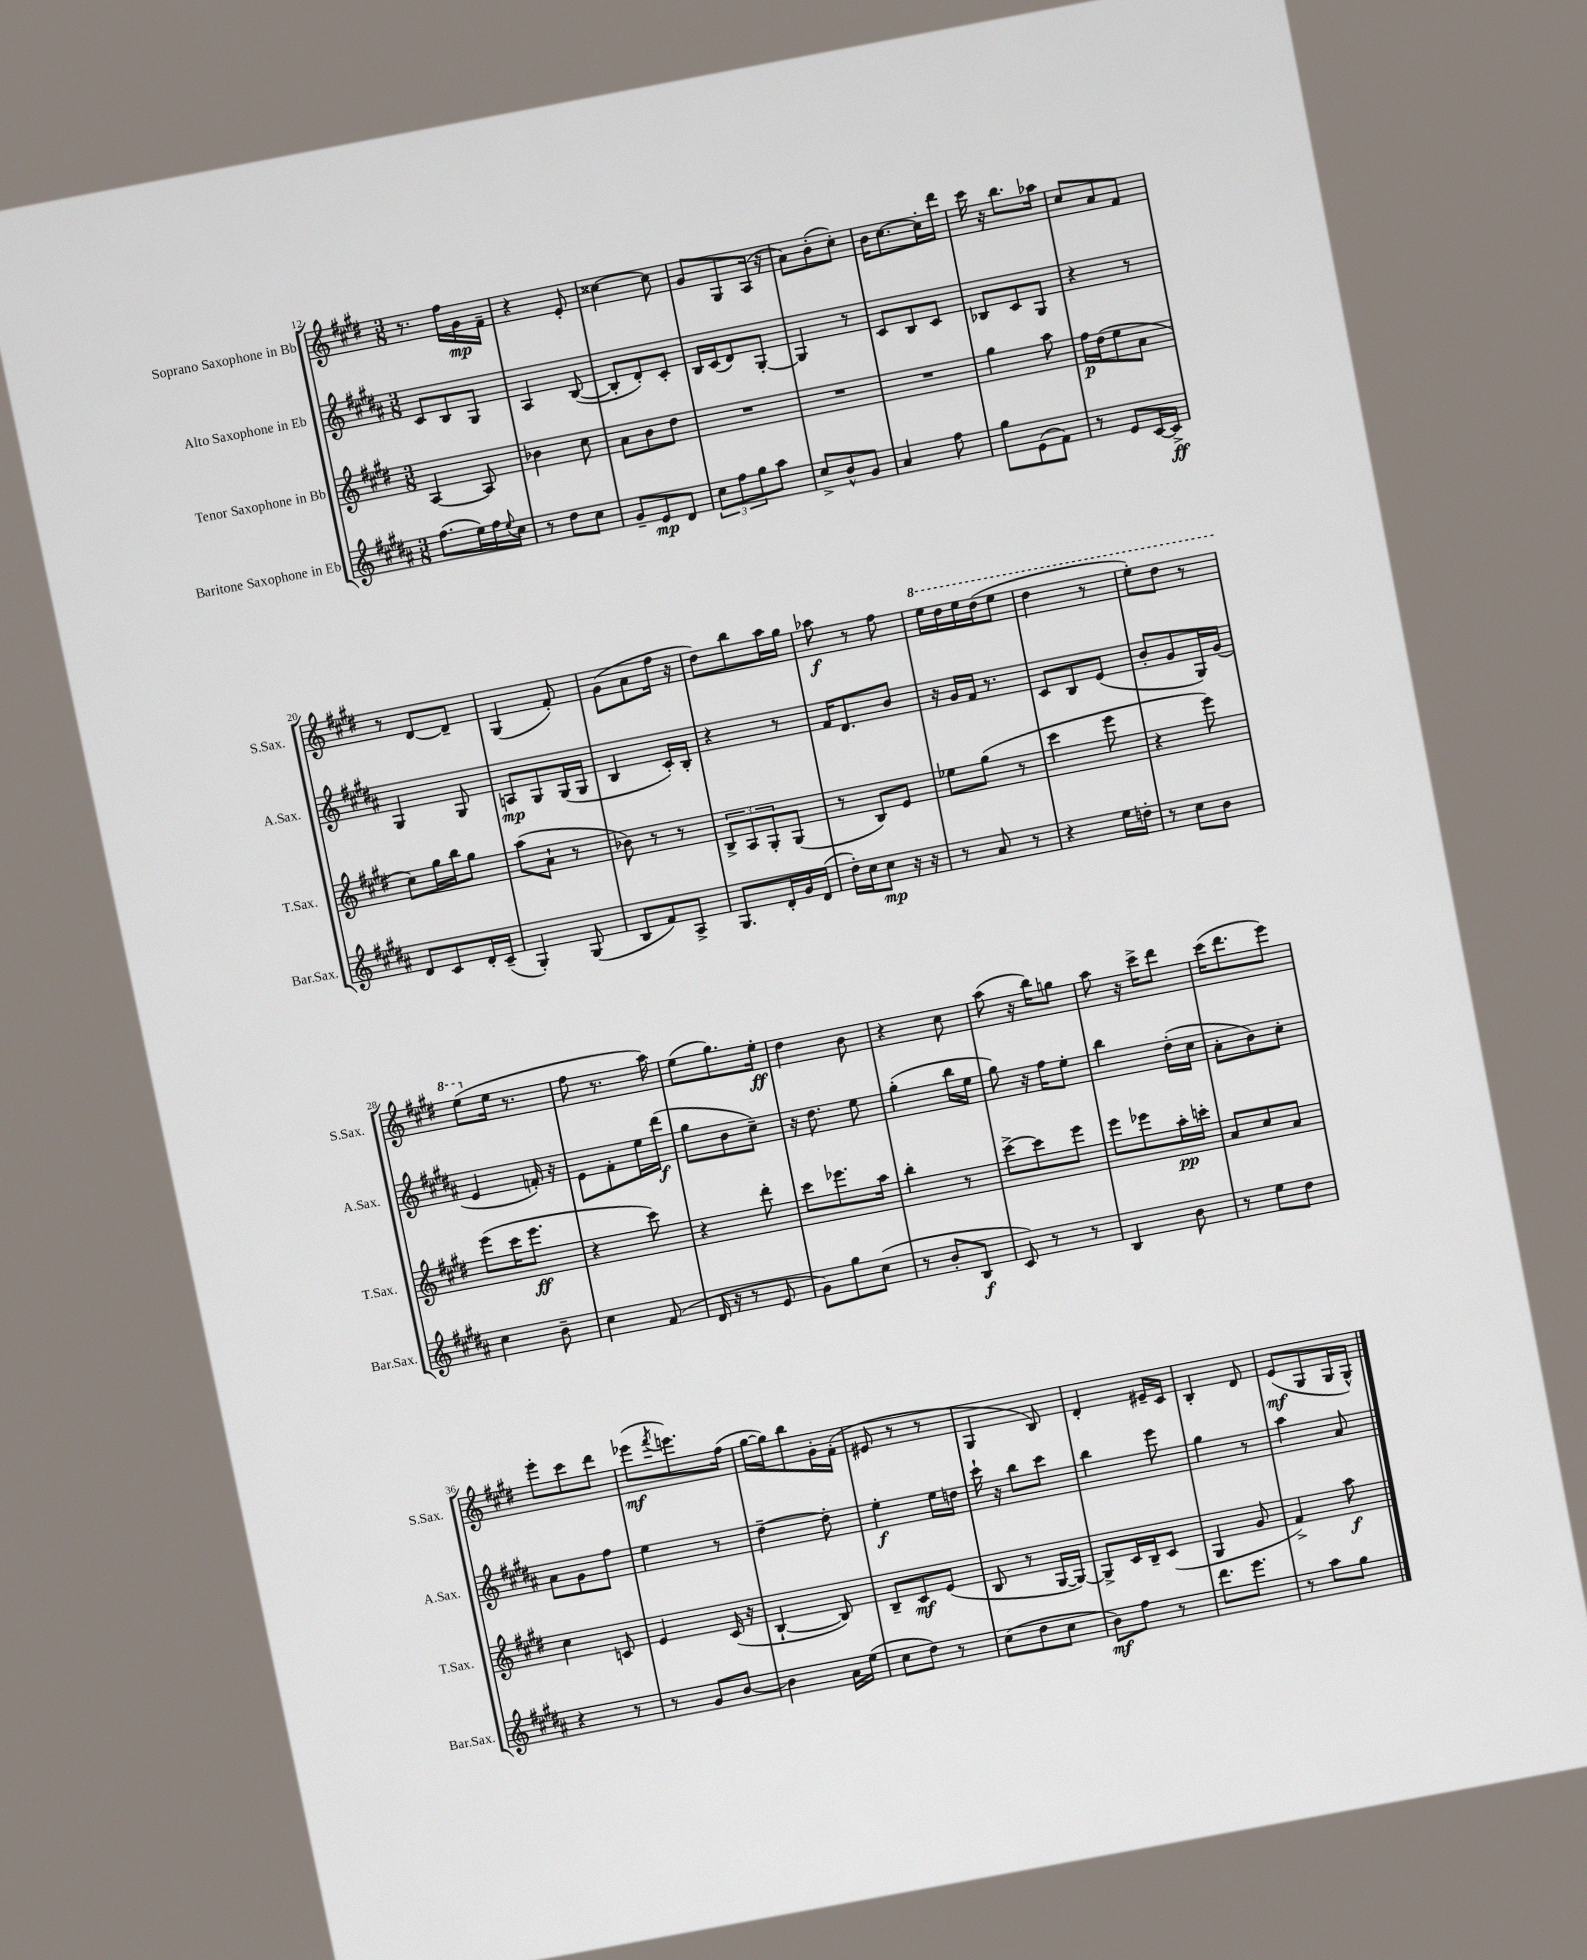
<<
\new StaffGroup <<
\new Staff = "s0" \with { instrumentName = "Soprano Saxophone in Bb" shortInstrumentName = "S.Sax." } {
    \clef treble \key e \major \numericTimeSignature \time 3/8
    r8. fis''16 gis'16\mp fis'16-- |
    r4 e'8-. |
    cisis''4~ cisis''8 |
    gis'8 gis8 a16( r16 |
    a'8) b'8-.( cis''8-.) |
    b'16 cis''8.~ cis''16-. dis'''16 |
    cis'''16 r16 b''8. aes''16 |
    cis''8 a'8 fis'8 |
    r8 dis'8~ dis'8-- |
    gis4( fis'8-.) |
    gis'8( a'8 fis''16 r16 |
    dis''8) b''8 a''16 gis''16 |
    aes''8\f r8 fis''8 |
    \ottava #1 e'''16 dis'''16 e'''16 dis'''16( e'''8 |
    dis'''4 r8 |
    e'''8-.) dis'''8 r8 |
    e'''8( \ottava #0 e''16 r8. |
    fis''8 r8. a''16) |
    e''8( gis''8.) e''16-.\ff |
    dis''4 b'8 |
    r4 cis''8 |
    a''8( r16 b''16) g''8 |
    a''8 r16 cis'''16-> dis'''8 |
    cis'''16( dis'''8. e'''8) |
    e'''8-. cis'''8 dis'''8 |
    ees'''8\mf( \acciaccatura { fis'''8 } e'''8.) fis''16( |
    gis''16~ gis''16) b''8 gis'16-. fis'16-.( |
    eis'8 r8 r8 |
    gis4 b8) |
    dis'4-. eis'16-- cis'16 |
    b4-. dis'8 |
    e'8\mf( gis8 gis16 gis16-^) \bar "|." |
}
\new Staff = "s1" \with { instrumentName = "Alto Saxophone in Eb" shortInstrumentName = "A.Sax." } {
    \clef treble \key b \major \numericTimeSignature \time 3/8
    cis'8 b8 gis8 |
    ais4 b8~( |
    b8-. dis'8-.) cis'8-. |
    b16 cis'16( dis'8) gis8~-. |
    gis4 r8 |
    cis'8 b8 cis'8 |
    bes8 cis'8 gis8 |
    r4 r8 |
    gis4 gis8 |
    a8\mp gis8 gis16( gis16 |
    b4 cis'16-.) b16-. |
    r4 r8 |
    fis'16 dis'8. b'8 |
    r16 gis'16 fis'16 r8. |
    cis'8 b8 e'8( |
    b'8-. gis'8 gis16) gis'16( |
    e'4 f'16-.) r16 |
    e'8 fis'8-. e''16 dis'''16\f( |
    gis''8 b'8 cis''8--) |
    r16 dis''8. e''8 |
    gis''4-.( b''16 e''16 |
    gis''8) r16 fis''16 e''8-. |
    b''4 dis''16-.( cis''16 |
    ais'8-. b'8) cis''8-. |
    ais'8 gis'8 fis''8 |
    e''4 r8 |
    dis''4~-- dis''8-. |
    e''4-.\f e''16 d''16 |
    cis'''16-! r16 b''8 cis'''8 |
    b''4 e'''8 |
    gis''4 r8 |
    ais''4 ais'8 \bar "|." |
}
\new Staff = "s2" \with { instrumentName = "Tenor Saxophone in Bb" shortInstrumentName = "T.Sax." } {
    \clef treble \key e \major \numericTimeSignature \time 3/8
    a4~ a8 |
    bes'4 cis''8 |
    a'8 b'8 dis''8 |
    R4. |
    R4. |
    R4. |
    gis''4 a''8 |
    fis''16\p dis''16( e''8 a'8 |
    cis''8) gis''16 b''16 gis''8 |
    a''8( a'8-! r8 |
    bes'8) r8 r8 |
    \tuplet 3/2 { b8-> a8 gis8-. } gis8( |
    r8 b8) e'8 |
    ees''8 gis''8( r8 |
    cis'''4 e'''8 |
    r4 e'''8) |
    e'''8( cis'''16 e'''8.\ff |
    r4 cis'''8) |
    r4 dis'''8-. |
    cis'''8 ees'''8. a''16 |
    b''4-. r8 |
    cis'''8~-> cis'''8 e'''8 |
    e'''8 ees'''8 a''16-.\pp c'''16-. |
    a'8 cis''8 a'8 |
    cis''4 c'8 |
    e'4 cis'16( r16 |
    b4~-! b8) |
    b8-- cis'8\mf e'8( |
    b8 r8 gis16~ gis16~) |
    gis8-> cis'16 b16-- cis'8( |
    gis4 gis'8 |
    fis'4->) a''8\f \bar "|." |
}
\new Staff = "s3" \with { instrumentName = "Baritone Saxophone in Eb" shortInstrumentName = "Bar.Sax." } {
    \clef treble \key b \major \numericTimeSignature \time 3/8
    fis''8.( e''16) fis''16 \appoggiatura { e''8 } cis''16 |
    r8 dis''8 cis''8 |
    gis'8-- e'8\mp dis'8 |
    \tuplet 3/2 { cis''8 fis''8 gis''8 } ais''8 |
    cis''8-> b'8-^ gis'8 |
    ais'4 fis''8 |
    gis''8 e'8( fis'8) |
    r8 e'8 cis'16~ cis'16->\ff |
    dis'8 cis'8 dis'16-. cis'16--( |
    gis4-.) gis8( |
    b8 fis'8) ais8-> |
    gis8. dis'16-. gis'16 dis'16( |
    dis''16-.) cis''16 cis''8\mp r16 r16 |
    r8 ais'8 r8 |
    r4 e''16 d''16-. |
    r8 cis''8 b'8 |
    cis''4 b'8-- |
    cis''4 fis'8( |
    dis'16 r16 r8 e'8 |
    gis'8) gis''8 cis''8( |
    r8 b'8-. b8\f |
    cis'8) r8 r8 |
    b4 b'8 |
    r8 e''8 dis''8 |
    r4 r8 |
    r8 gis'8 b'8~ |
    b'4 ais'16 e''16( |
    cis''8 dis''8) r8 |
    cis''8( dis''8 cis''8 |
    b'8\mf) fis''8 r8 |
    dis'''8. e'''8. |
    r8 ais''8 gis''8 \bar "|." |
}
>>
>>
\layout { \context { \Score currentBarNumber = #12 } }
